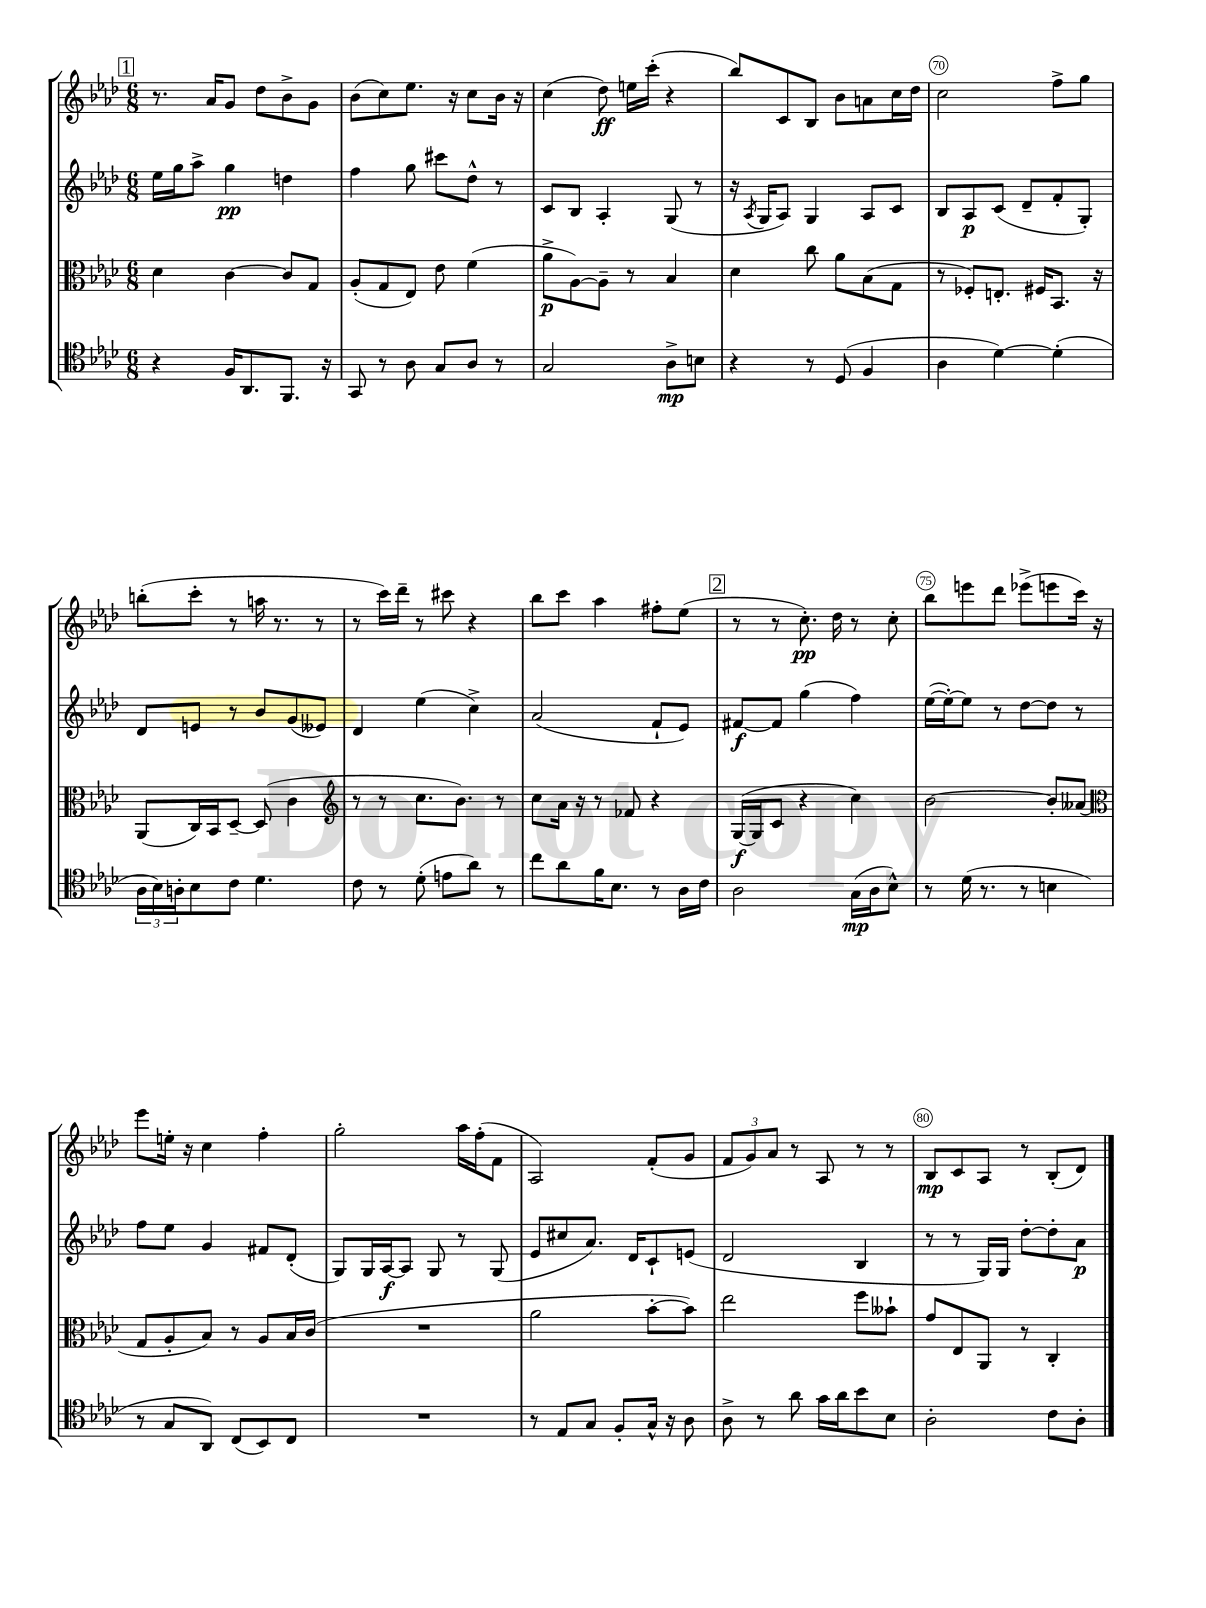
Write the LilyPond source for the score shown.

<<
\new StaffGroup <<
\new Staff = "s0" {
    \clef treble \key aes \major \numericTimeSignature \time 6/8
    \mark \markup { \box "1" } r8. aes'16 g'8 des''8 bes'8-> g'8 |
    bes'8( c''8) ees''8. r16 c''8 bes'16 r16 |
    c''4( des''8\ff) e''16 c'''16-.( r4 |
    bes''8) c'8 bes8 bes'8 a'8 c''16 des''16 |
    c''2 f''8-> g''8 |
    b''8-.( c'''8-. r8 a''16 r8. r8 |
    r8 c'''16) des'''16-- r8 cis'''8 r4 |
    bes''8 c'''8 aes''4 fis''8-. ees''8( |
    \mark \markup { \box "2" } r8 r8 c''8.-.\pp) des''16 r8 c''8-. |
    bes''8 e'''8 des'''8 ees'''8->( e'''8 c'''16) r16 |
    ees'''8 e''16-. r16 c''4 f''4-. |
    g''2-. aes''16 f''16-.( f'8 |
    aes2) f'8-.( g'8 |
    \tuplet 3/2 { f'8 g'8) aes'8 } r8 aes8 r8 r8 |
    bes8\mp c'8 aes8 r8 bes8-.( des'8) \bar "|." |
}
\new Staff = "s1" {
    \clef treble \key aes \major \numericTimeSignature \time 6/8
    \mark \markup { \box "1" } ees''16 g''16 aes''8-> g''4\pp d''4 |
    f''4 g''8 cis'''8 des''8-^ r8 |
    c'8 bes8 aes4-. g8( r8 |
    r16 \acciaccatura { aes8 } g16 aes8) g4 aes8 c'8 |
    bes8 aes8\p c'8( des'8-- f'8-. g8-.) |
    des'8 e'8 r8 bes'8 g'8( eeses'8) |
    des'4 ees''4( c''4->) |
    aes'2( f'8-! ees'8) |
    \mark \markup { \box "2" } fis'8~\f fis'8 g''4( f''4) |
    ees''16~( ees''16~-.) ees''8 r8 des''8~ des''8 r8 |
    f''8 ees''8 g'4 fis'8 des'8-.( |
    g8) g16 aes16~\f aes8 g8 r8 g8( |
    ees'8 cis''8 aes'8.) des'16 c'8-! e'8( |
    des'2 bes4 |
    r8 r8 g16) g16 des''8~-. des''8-. aes'8\p \bar "|." |
}
\new Staff = "s2" {
    \clef alto \key aes \major \numericTimeSignature \time 6/8
    \mark \markup { \box "1" } des'4 c'4~ c'8 g8 |
    aes8-.( g8 ees8) ees'8 f'4( |
    aes'8->\p aes8~) aes8-- r8 bes4 |
    des'4 c''8 aes'8 bes8( g8 |
    r8 fes8-.) e8.-. fis16 bes,8. r16 |
    aes,8( c16) bes,16 des8~-- des8( c'4 |
    \clef treble r8 r8 c''8. bes'8.) r8 |
    c''8 aes'16 r16 r8 fes'8 r4 |
    \mark \markup { \box "2" } g16~\f( g16 c'8 r4 c''4) |
    bes'2~ bes'8-. aeses'8( |
    \clef alto g8 aes8-. bes8) r8 aes8 bes16 c'16( |
    R2. |
    aes'2 bes'8~-. bes'8) |
    ees''2 f''8 beses'8-! |
    g'8 ees8 aes,8 r8 c4-. \bar "|." |
}
\new Staff = "s3" {
    \clef tenor \key aes \major \numericTimeSignature \time 6/8
    \mark \markup { \box "1" } r4 f16 aes,8. f,8. r16 |
    g,8 r8 aes8 g8 aes8 r8 |
    g2 aes8->\mp b8 |
    r4 r8 des8( f4 |
    aes4 des'4~) des'4-.( |
    \tuplet 3/2 { aes16 bes16) a16-. } bes8 c'8 des'4. |
    c'8 r8 des'8-.( e'8 aes'8) r8 |
    c''8 aes'8 f'16 bes8. r8 aes16 c'16 |
    \mark \markup { \box "2" } aes2 g16\mp( aes16 bes8-^) |
    r8 des'16( r8. r8 b4 |
    r8 g8 aes,8) c8( bes,8) c8 |
    R2. |
    r8 ees8 g8 f8-. g16-^ r16 aes8 |
    aes8-> r8 aes'8 g'16 aes'16 bes'8 bes8 |
    aes2-. c'8 aes8-. \bar "|." |
}
>>
>>
\layout { \context { \Score currentBarNumber = #66 \override BarNumber.break-visibility = ##(#f #t #t) barNumberVisibility = #(every-nth-bar-number-visible 5) \override BarNumber.stencil = #(make-stencil-circler 0.1 0.3 ly:text-interface::print) } }
